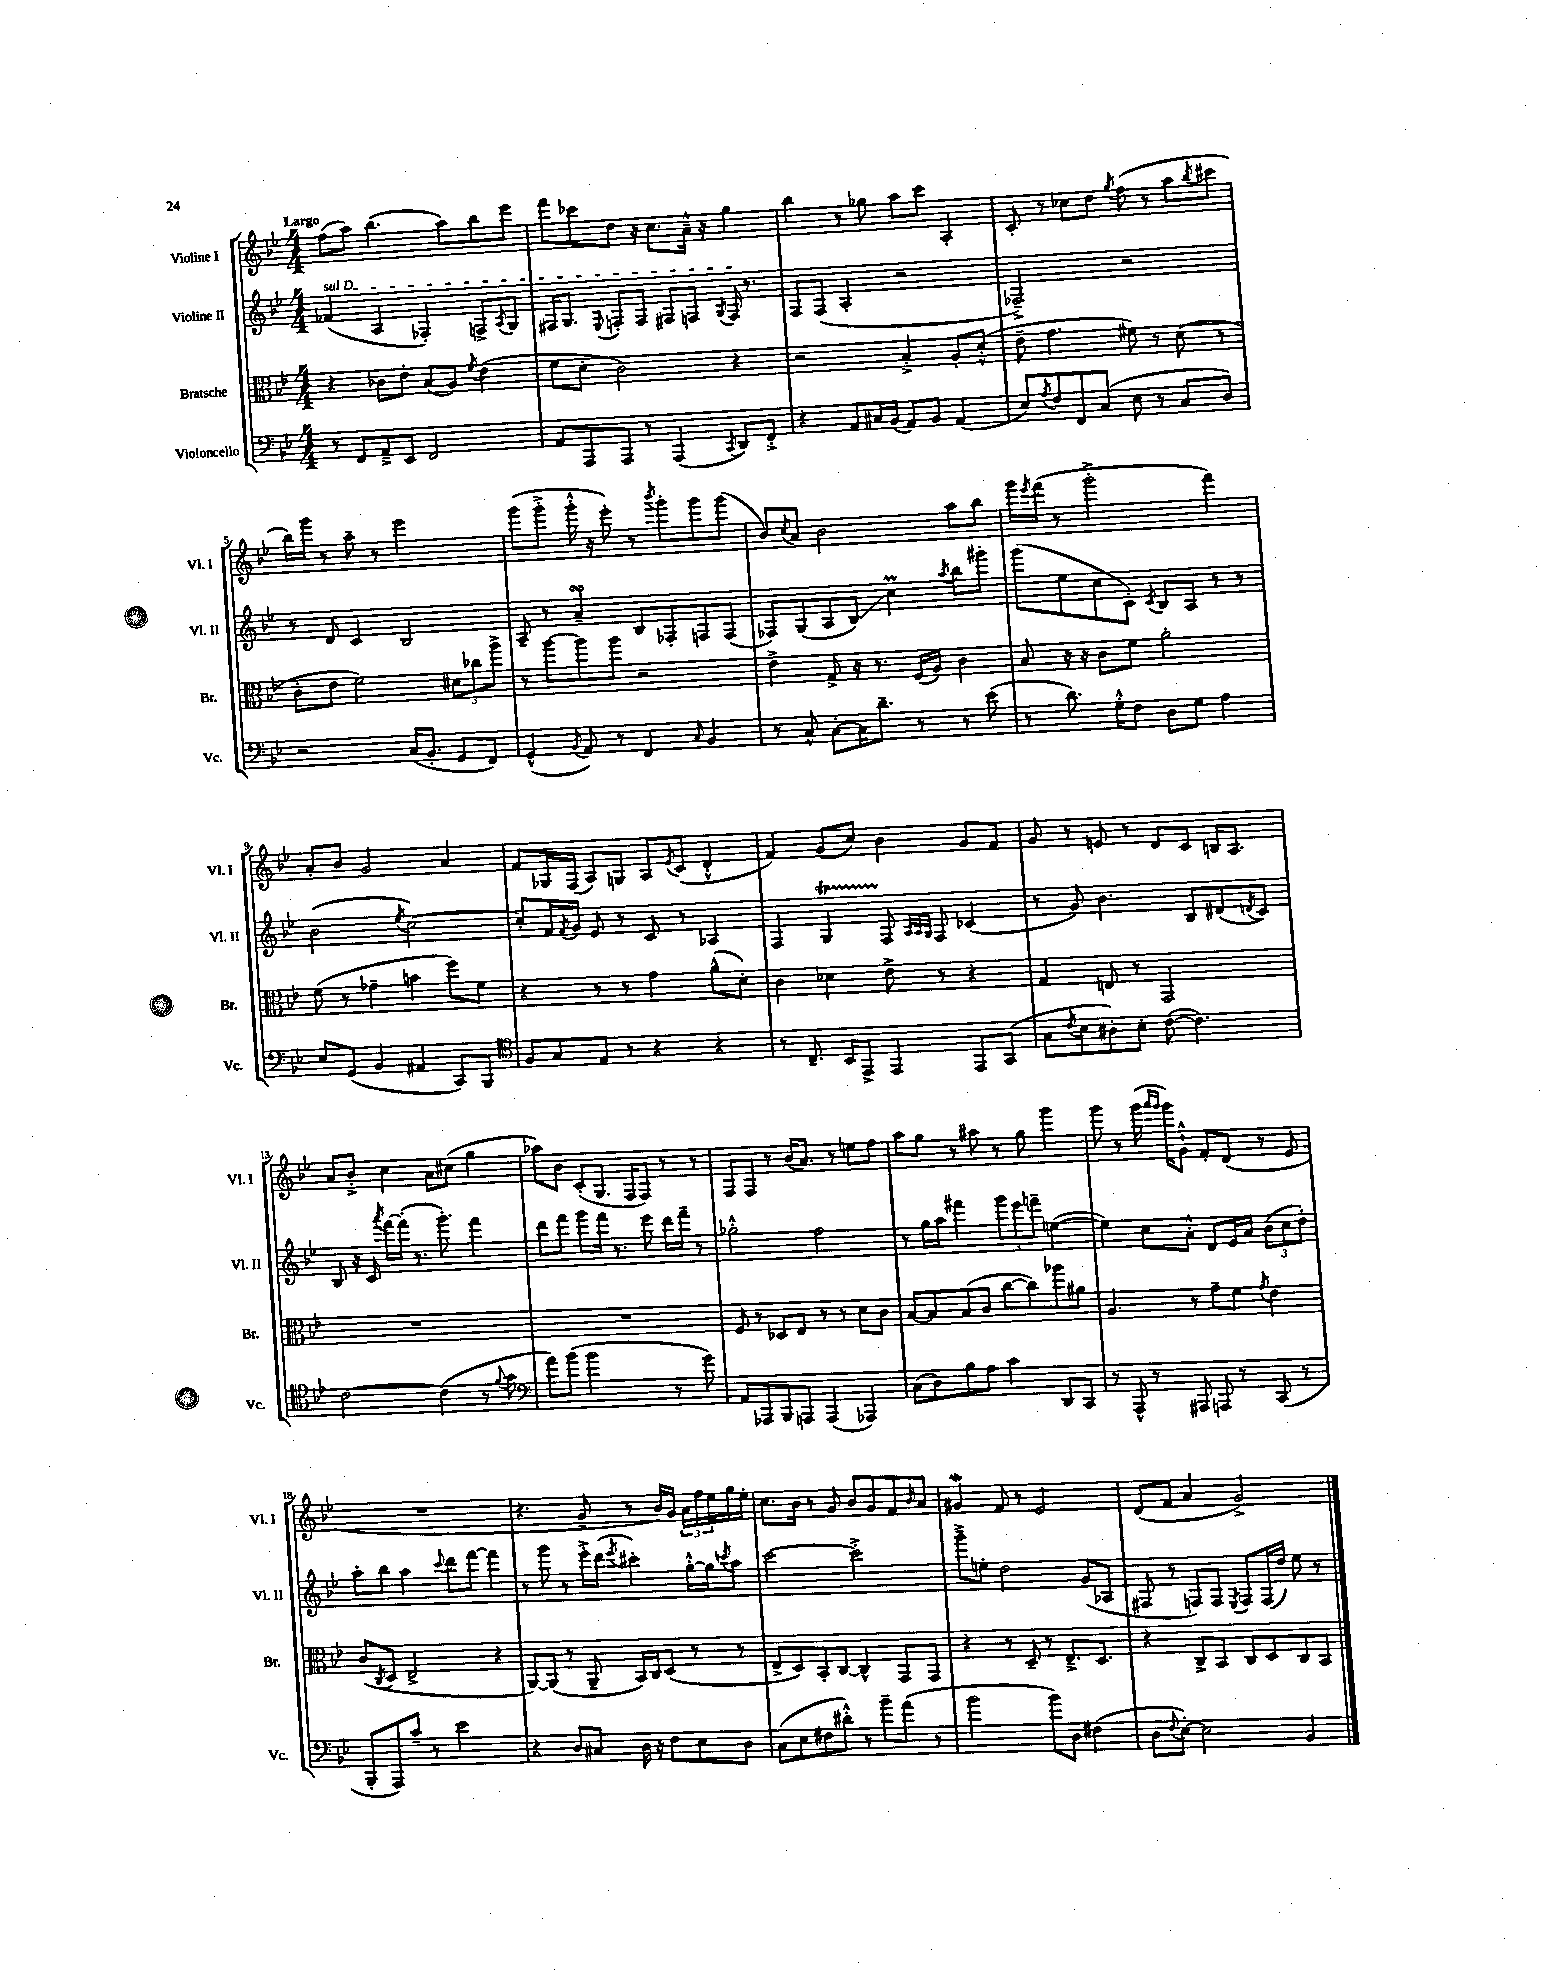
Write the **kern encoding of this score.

**kern	**kern	**kern	**kern
*staff4	*staff3	*staff2	*staff1
*clefF4	*clefC3	*clefG2	*clefG2
*k[b-e-]	*k[b-e-]	*k[b-e-]	*k[b-e-]
*M4/4	*M4/4	*M4/4	*M4/4
8r	4r	(4f-/	(8ff\L
8FF/L	.	.	8aa\J)
8AA~^/	8c-\L	4A/	(4.bb-\
8EE-/J	8e-'\J	.	.
2FF/	(8B-/L	4F-'/)	.
.	8A/J)	.	8aa\L)
.	8qf/	.	.
.	(4e-\	8F^/L	8bb-\
.	.	8qA/	.
.	.	8G/J	8eee-\J
=	=	=	=
8AA/L	8f\L	16F#/LK	8fff\L
.	.	8.G/J	.
8AAA/	8d'\J	.	8ccc-\
.	.	8qqE-/	.
8AAA/J	2c\)	8F'/L	8dd\J
8r	.	8F/J	16r
.	.	.	8.cc\L
(4AAA/	.	8F#/L	.
.	.	8F/J	16a~^^\Jk
.	.	.	16r
8qCC/	.	8qG/	.
8DD/L)	4r	16F/	4gg\
.	.	8.r	.
8FF'^/J	.	.	.
=	=	=	=
4r	2r	8F/L	4bb-\
.	.	(8F/J	.
8AA/L	.	4A'/	8r
16C#/L	.	.	8gg-\
(16BB-/JJ	.	.	.
8AA/L)	4B-'^/	2r	8aa\L
8BB-/J	.	.	8ccc\J
(4AA/	8A'/L	.	4A'/
.	(8d'^^/J	.	.
=	=	=	=
8E-/L)	8e-~\	2F-~^/)	8c'/
8qA/	.	.	.
8F/	4.g\	.	8r
8FF/	.	.	8cc-\L
(8C/J	.	.	8dd\J
.	.	.	8qgg/
8E-\	8f#\)	2r	(8ff\
8r	8r	.	8r
8C/L	(8d\	.	8aa\L
.	.	.	8qbb-/
8D/J)	8r	.	8ccc#\J
=	=	=	=
2r	8c'\L	8r	16bb-\LL)
.	.	.	16ggg\JJ
.	8e-\J	8d/	8r
.	2f\)	4c/	8aa~\
.	.	.	8r
(16C/LK	.	2B-/	2eee-\
8.BB-'/J	.	.	.
8GG/L	12d#\L	.	.
.	12cc-\	.	.
8FF/J)	.	.	.
.	12aa^\J	.	.
=	=	=	=
(4GG^^/	8r	8A~/	(8ggg\L
.	[8aa\L	8r	8ggg'^\J
8qBB-/	.	.	.
8AA/)	8aa\]	4a~/	16ggg'^^\
.	.	.	16r
8r	8aa\J	.	8eee-'\)
4FF/	2r	8B-/L	8r
.	.	.	8qbbb-/
.	.	8F-'/	8ggg'\L
16qqC/	.	.	.
4BB-/	.	8F/	8ggg\
.	.	(8F/J	(8ggg\J
=	=	=	=
8r	4e-^\	8F-/L)	8b-/L)
.	.	.	8qcc/
8C^^/	.	(8G/	8a/J
[8C'\L	8G^/	8A/	2b-\
16C\]K	16r	8B-/J)	.
8.d~\J	8.r	.	.
.	.	4cc\	.
8r	(16F/LL	.	.
.	16A/JJ)	.	.
.	.	8qaa/	.
8r	4c\	8bb-\L	8aa\L
(8e-\	.	8ggg#'\J	8bb-\J
=	=	=	=
8r	8B-/	(8ggg\L	16ggg\LL
.	.	.	8qeee-/
.	.	.	(16fff\JJ
8.d\)	16r	8ee-\	8r
.	16r	.	.
.	8c\L	8cc\	2ggg'^\
16G'^^\LK	.	.	.
8F\J	8f\J	8c'\J)	.
.	.	8qc/	.
8D\L	2a'\	8B-/L	.
8G\J	.	8A/J	.
4A\	.	8r	4fff\)
.	.	8r	.
=	=	=	=
8E-/L	(8f\	(2b-\	8a'/L
(8GG/J	8r	.	8b-/J
4BB-/	4g-~\	.	2g/
.	.	8qee-/	.
4AA#/	4b\	[2cc\)	.
8CC/L)	8ff\L)	.	4a/
8BBB-/J	8f\J	.	.
=	=	=	=
*clefC4	*	*	*
8F/L	4r	8cc'/]L	8f/L
8G/	.	16f/L	16G-/L
.	.	8qf/	.
.	.	16g/JJ	(16F/JJ
8E-/J	8r	8e-/	8A/L)
8r	8r	8r	8G/J
4r	4g\	8c/	8A/L
.	.	.	8qe-/
.	.	8r	(8c/J
4r	(8a^^\L	4A-/	4d'^^/
.	8d'\J)	.	.
=	=	=	=
8r	4c\	4F/	4f/)
8.C~/	.	.	.
.	4d-\	4G/	(8g/L
16BB-/LK	.	.	.
8EE-^/J	.	.	8cc/J)
4EE-/	8e-^\	8F/	4b-\
.	.	32qqA/LLL	.
.	.	32qqA/	.
.	.	32qqG/JJJ	.
.	8r	8F/	.
8EE-/L	4r	(4c-/	8g/L
(8GG/J	.	.	8f/J
=	=	=	=
8G\L	4G/	8r	8g/
8qc/	.	.	.
8B-\	.	8g/)	8r
8A#'\)	8E/	4.b-\	8e/
8B-'\J	8r	.	8r
([8c\	2GG/	.	8d/L
4.c\])	.	8B-/L	8c/J
.	.	(8d#/	16B/LK
.	.	.	8.A/J
.	.	8qd/	.
.	.	8c/J)	.
=	=	=	=
[2c\	1r	8B-/	8a/L
.	.	16r	8b-'^/J
.	.	16c/	.
.	.	8qaaa/	.
.	.	[16fff\LL	4cc\
.	.	(16fff'\]JJ	.
.	.	8.r	.
(4c\]	.	.	8a\L
.	.	8.ggg'\)	.
.	.	.	(8cc#\J
8r	.	4fff\	4gg\
8qqf/	.	.	.
8g\	.	.	.
=	=	=	=
*clefF4	*	*	*
8a\L)	1r	8ddd\L	8aa-\L)
(8b-\J	.	8fff\J	8b-\J
2b-\	.	8ggg\L	(8c'/L
.	.	16fff\Jk	8.G/J
.	.	8.r	.
.	.	.	16F/LK
.	.	8eee-\	8F/J)
8r	.	16ddd\LL	8r
.	.	16fff~\JJ	.
8g\)	.	8r	8r
=	=	=	=
8AA/L	8F/	2gg-'^^\	8F/L
8AAA-/	8r	.	8F/J
8BBB-/	8D-/L	.	8r
8AAA/J	8E-/J	.	(16b-/LK
.	.	.	8.a/J)
(4AAA/	8r	2ff\	.
.	8r	.	8r
4AAA-/)	8d\L	.	8ee\L
.	8c\J	.	8ff\J
=	=	=	=
(8C\L	[8B-/L	8r	8aa\L
8D\)	8B-/]	16gg\LL	8gg\J
.	.	16aa\JJ	.
8B-\	(8B-/	4fff#\	8r
8A\J	8c/J	.	8aa#\
4c\	[8cc\L	12ggg\L	8r
.	.	12eee-\	.
.	8cc\])	.	8gg\
.	.	12fff~\J	.
8DD/L	8aa-\	([4ee\	4ggg\
8CC/J	8a#\J	.	.
=	=	=	=
8r	4.A/	4ee\])	8ggg\
8AAA^^/	.	.	8r
8r	.	8cc\L	(16ggg\
.	.	.	16qqaaa/LL
.	.	.	16qqggg/JJ
.	.	.	16ggg\LK)
8AAA#/	8r	8a'^^\J	8g`^^\J
8AAA/	8g~\L	8d/L	8f'/L
8r	8f\J	16e-/L	(8d/J
.	.	16a/JJ	.
.	8qg/	.	.
(8CC/	4e-\	(12b-\L	8r
.	.	12cc\	.
8r	.	.	8e-/
.	.	12dd'\J)	.
=	=	=	=
8BBB-'/L	(8c/L	8aa'\L	1r
.	8qC/	.	.
8AAA/)	8D/J	8bb-\J	.
8c~/J	2E-^/	4aa\	.
8r	.	.	.
.	.	8qqccc/	.
2e-\	.	8ddd\L	.
.	.	[8fff\J	.
.	4r	4fff\]	.
=	=	=	=
4r	[8AA/L)	8r	4.r
.	(8AA/]J	8ggg\	.
8D/L	8r	8r	.
8C#/J	8AA~/	16eee-'^\LL	8g~/
.	.	(16ddd\JJ	.
.	.	8qeee-/	.
16D\	16BB-/LL)	4ccc#'\)	8r
16r	16C/J	.	.
8F\L	(8D/J	.	16b-/LL)
.	.	.	16g/JJ
8E-\	8r	[16gg'^^\LL	24a\LL
.	.	.	24ff\
.	.	16gg\]J	.
.	.	.	24ee-\
.	.	8qccc/	.
8D\J	8r	8aa\J	16gg\
.	.	.	16ee-'\JJ
=	=	=	=
(8C\L	8E-^/L	[2ccc\	8.cc\L
8E-\	8D/)	.	.
.	.	.	16b-\Jk
8F#\	8BB-'/	.	8r
8d#'^^\J)	[8C/J	.	8g/
8r	4C^^/]	2ccc'^\]	8b-/L
8b-~\L	.	.	8g/
(8a\J	8GG/L	.	8f/
.	.	.	16qqb-/
8r	8GG/J	.	8a/J
=	=	=	=
2b-\	4r	8ggg~^\L	4g#/
.	.	8ee'\J	.
.	8r	2dd\	8f/
.	8D~/	.	8r
8b-\L)	8r	.	2e-/
8D\J	8.E-~^/L	.	.
(4F#\	.	(8g/L	.
.	8.D/J	.	.
.	.	8A-/J	.
=	=	=	=
8D\L	4r	8F#/	(8d/L
8qqF/	.	.	.
[8E-'\J)	.	8r	8f/J
2E-\]	8C^/L	8F/L)	4a/
.	8BB-/J	8F/J	.
.	.	8qE-/	.
.	8C/L	8F/L	2g^/)
.	8D/	(16F/L	.
.	.	16dd/JJ)	.
4BB-/	8C/	8ee-\	.
.	8BB-/J	8r	.
==	==	==	==
*-	*-	*-	*-
